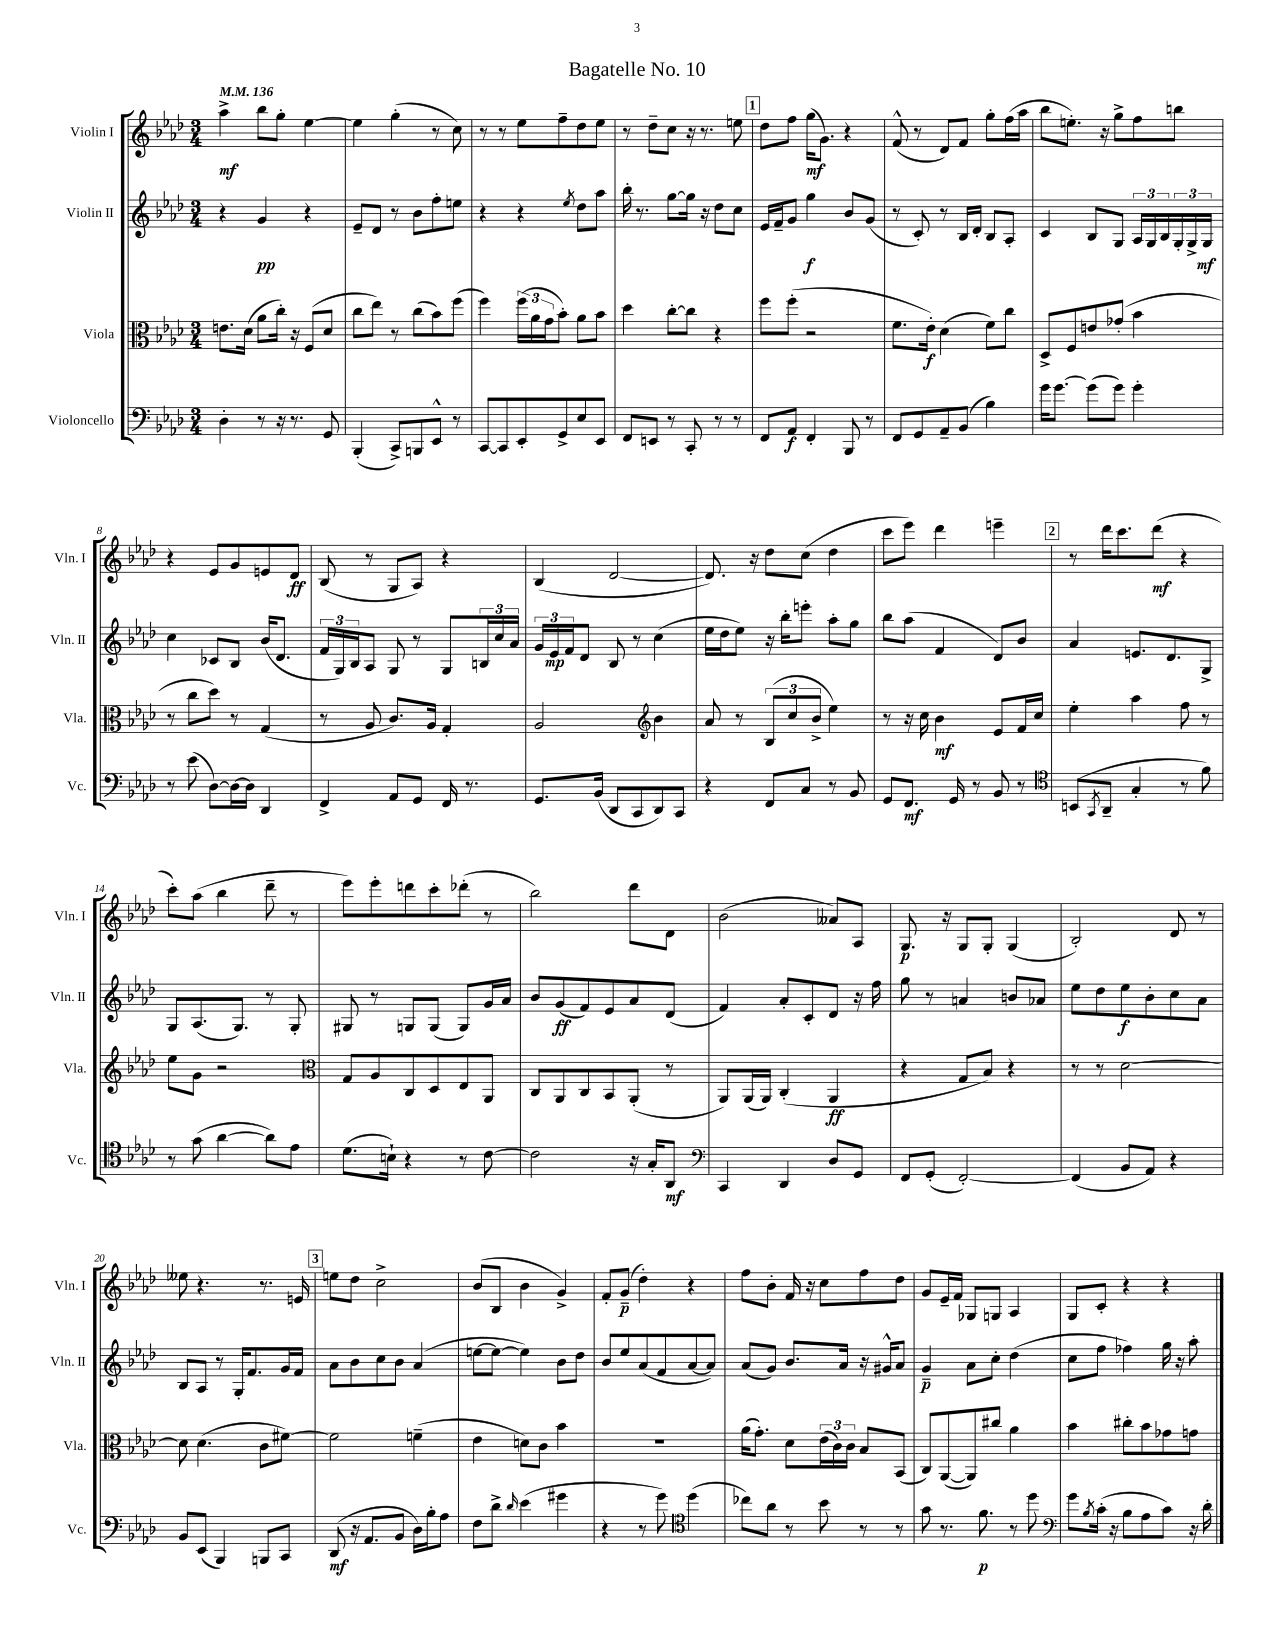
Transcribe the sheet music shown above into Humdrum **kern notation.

**kern	**dynam	**kern	**dynam	**kern	**dynam	**kern	**dynam
*part4	*part4	*part3	*part3	*part2	*part2	*part1	*part1
*staff4	*staff4	*staff3	*staff3	*staff2	*staff2	*staff1	*staff1
*I"Violoncello	*	*I"Viola	*	*I"Violin II	*	*I"Violin I	*
*I'Vc.	*	*I'Vla.	*	*I'Vln. II	*	*I'Vln. I	*
*clefF4	*	*clefC3	*	*clefG2	*	*clefG2	*
*k[b-e-a-d-]	*	*k[b-e-a-d-]	*	*k[b-e-a-d-]	*	*k[b-e-a-d-]	*
*M3/4	*	*M3/4	*	*M3/4	*	*M3/4	*
*MM136	*	*MM136	*	*MM136	*	*MM136	*
=1	=1	=1	=1	=1	=1	=1	=1
4D-'\	.	8.en\L	.	4r	.	4aa-^\	mf
.	.	(16d-\Jk	.	.	.	.	.
8r	.	8a-\L	.	4g/	pp	8bb-\L	.
16r	.	16cc'\Jk)	.	.	.	8gg'\J	.
8.r	.	16r	.	.	.	.	.
.	.	(8F/L	.	4r	.	[4ee-\	.
8GG/	.	8d-/J	.	.	.	.	.
=2	=2	=2	=2	=2	=2	=2	=2
(4BBB-'/	.	8cc\L	.	8e-~/L	.	4ee-\]	.
.	.	8ee-\J)	.	8d-/J	.	.	.
8CC^/L)	.	8r	.	8r	.	(4gg'\	.
8BBBn/	.	(8cc\L	.	8b-\L	.	.	.
8EE-^^/J	.	8b-\)	.	8ff'\	.	8r	.
8r	.	(8ff\J	.	8een\J	.	8cc\)	.
=3	=3	=3	=3	=3	=3	=3	=3
[8CC/L	.	4ff\)	.	4r	.	8r	.
8CC/]	.	.	.	.	.	8r	.
8EE-'/	.	(24ff\LL	.	4r	.	8ee-\L	.
.	.	24a-\	.	.	.	.	.
.	.	24g\J	.	.	.	.	.
8GG^/	.	8b-'\J)	.	.	.	8ff~\	.
.	.	.	.	8qee-/	.	.	.
8E-/	.	8a-\L	.	8dd-\L	.	8dd-\	.
8EE-/J	.	8b-\J	.	8aa-\J	.	8ee-\J	.
=4	=4	=4	=4	=4	=4	=4	=4
8FF/L	.	4dd-\	.	16bb-'\	.	8r	.
.	.	.	.	8.r	.	.	.
8EEn/J	.	.	.	.	.	8dd-~\L	.
8r	.	[8cc'\L	.	[8gg\L	.	8cc\J	.
8CC'/	.	8cc\J]	.	16gg\Jk]	.	16r	.
.	.	.	.	16r	.	8.r	.
8r	.	4r	.	8dd-\L	.	.	.
8r	.	.	.	8cc\J	.	8een\	.
!!LO:REH:place=s1:t=1
=5	=5	=5	=5	=5	=5	=5	=5
8FF/L	.	8ff\L	.	16e-/LL	.	8dd-\L	.
.	.	.	.	16f~/J	.	.	.
8AA-/J	f	(8ff'\J	.	8g/J	.	8ff\J	.
4FF'/	.	2r	.	4gg\	f	(16gg\KL	mf
.	.	.	.	.	.	8.g\J)	.
8BBB-/	.	.	.	8b-/L	.	4r	.
8r	.	.	.	(8g/J	.	.	.
=6	=6	=6	=6	=6	=6	=6	=6
8FF/L	.	8.f\L	.	8r	.	(8f^^/	.
8GG/	.	.	.	8c'/)	.	8r	.
.	.	16e-'\Jk)	f	.	.	.	.
8AA-~/	.	(4d-\	.	8r	.	8d-/L)	.
(8BB-/J	.	.	.	16B-/LL	.	8f/J	.
.	.	.	.	16d-'/JJ	.	.	.
4B-\)	.	8f\L)	.	8B-/L	.	8gg'\L	.
.	.	8cc\J	.	8A-'/J	.	(16ff\L	.
.	.	.	.	.	.	16aa-\JJ	.
=7	=7	=7	=7	=7	=7	=7	=7
16g\KL	.	8D-^/L	.	4c/	.	8bb-\L	.
[8.g\J	.	.	.	.	.	.	.
.	.	8F/	.	.	.	8.een'\J)	.
(8g\L]	.	8en/	.	8B-/L	.	.	.
.	.	.	.	.	.	16r	.
8g\J)	.	(8g-X'/J	.	8G/J	.	8gg^\L	.
4g'\	.	4b-\	.	24A-/LL	.	8ff\	.
.	.	.	.	24G/	.	.	.
.	.	.	.	24B-/	.	.	.
.	.	.	.	24G'/	.	8bbn\J	.
.	.	.	.	24G^/	.	.	.
.	.	.	.	24G/JJ	mf	.	.
!!LO:LB:g=z
=8	=8	=8	=8	=8	=8	=8	=8
8r	.	8r	.	4cc\	.	4r	.
(8e-\	.	8cc\L	.	.	.	.	.
[8D-\L)	.	8dd-\J)	.	8c-X/L	.	8e-/L	.
16D-\L_	.	8r	.	8B-/J	.	8g/	.
16D-\JJ]	.	.	.	.	.	.	.
4DD-/	.	(4G/	.	(16b-/KL	.	8en/	.
.	.	.	.	8.d-/J	.	.	.
.	.	.	.	.	.	8d-/J	ff
=9	=9	=9	=9	=9	=9	=9	=9
4FF^/	.	8r	.	24f/LL	.	(8B-/	.
.	.	.	.	24G/)	.	.	.
.	.	.	.	24B-/J	.	.	.
.	.	8A-/	.	8A-/J	.	8r	.
8AA-/L	.	8.c/L)	.	8G/	.	8G/L	.
8GG/J	.	.	.	8r	.	8A-/J)	.
.	.	16A-/Jk	.	.	.	.	.
16FF/	.	4G'/	.	8G/L	.	4r	.
8.r	.	.	.	.	.	.	.
.	.	.	.	24Bn/L	.	.	.
.	.	.	.	24cc/	.	.	.
.	.	.	.	24a-/JJ	.	.	.
=10	=10	=10	=10	=10	=10	=10	=10
8.GG/L	.	2A-/	.	24g/LL	.	(4B-/	.
.	.	.	.	24e-/	mp	.	.
.	.	.	.	24f/J	.	.	.
.	.	.	.	8d-/J	.	.	.
(16BB-/Jk	.	.	.	.	.	.	.
8DD-/L	.	.	.	8B-/	.	[2d-/	.
8CC/	.	.	.	8r	.	.	.
*	*	*clefG2	*	*	*	*	*
8DD-/)	.	4b-\	.	(4cc\	.	.	.
8CC/J	.	.	.	.	.	.	.
=11	=11	=11	=11	=11	=11	=11	=11
4r	.	8a-/	.	16ee-\LL	.	8.d-/])	.
.	.	.	.	16dd-\J	.	.	.
.	.	8r	.	8ee-\J)	.	.	.
.	.	.	.	.	.	16r	.
8FF/L	.	(12B-/L	.	16r	.	8dd-\L	.
.	.	.	.	16bb-'\KL	.	.	.
.	.	12cc/	.	.	.	.	.
8C/J	.	.	.	8eeen'\J	.	(8cc\J	.
.	.	12b-^/J	.	.	.	.	.
8r	.	4ee-\)	.	8aa-'\L	.	4dd-\	.
8BB-/	.	.	.	8gg\J	.	.	.
=12	=12	=12	=12	=12	=12	=12	=12
8GG/L	.	8r	.	8bb-\L	.	8ccc\L	.
8.FF/J	mf	16r	.	(8aa-\J	.	8eee-\J)	.
.	.	16cc\	.	.	.	.	.
.	.	4b-\	mf	4f/	.	4ddd-\	.
16GG/	.	.	.	.	.	.	.
8r	.	.	.	.	.	.	.
8BB-/	.	8e-/L	.	8d-/L)	.	4eeen~\	.
8r	.	16f/L	.	8b-/J	.	.	.
.	.	16cc/JJ	.	.	.	.	.
!!LO:REH:place=s1:t=2
=13	=13	=13	=13	=13	=13	=13	=13
*clefC4	*	*	*	*	*	*	*
(8BBn/L	.	4ee-'\	.	4a-/	.	8r	.
8qGG/	.	.	.	.	.	.	.
8AA-~/J	.	.	.	.	.	16ddd-\KL	.
.	.	.	.	.	.	8.ccc\	.
4G'/	.	4aa-\	.	8.en/L	.	.	.
.	.	.	.	.	.	(8ddd-\J	mf
.	.	.	.	8.d-/	.	.	.
8r	.	8ff\	.	.	.	4r	.
8f\)	.	8r	.	8G^/J	.	.	.
!!LO:LB:g=z
=14	=14	=14	=14	=14	=14	=14	=14
8r	.	8ee-\L	.	8G/L	.	8ccc'\L)	.
(8g\	.	8g\J	.	(8.A-/	.	(8aa-\J	.
[4a-\	.	2r	.	.	.	4bb-\	.
.	.	.	.	8.G/J)	.	.	.
8a-\L])	.	.	.	8r	.	8ddd-~\	.
8e-\J	.	.	.	8G'/	.	8r	.
=15	=15	=15	=15	=15	=15	=15	=15
*	*	*clefC3	*	*	*	*	*
(8.d-\L	.	8G/L	.	8G#X/	.	8eee-\L)	.
.	.	8A-/	.	8r	.	8eee-'\	.
16Bn`\Jk)	.	.	.	.	.	.	.
4r	.	8C/	.	8Gn/L	.	8dddn\	.
.	.	8D-/	.	(8G/J	.	8ccc'\	.
8r	.	8E-/	.	8G/L)	.	(8ddd-X'\J	.
[8c\	.	8AA-/J	.	16g/L	.	8r	.
.	.	.	.	16a-/JJ	.	.	.
=16	=16	=16	=16	=16	=16	=16	=16
2c\]	.	8C/L	.	8b-/L	.	2bb-\)	.
.	.	8AA-/	.	(8g/	ff	.	.
.	.	8C/	.	8f/)	.	.	.
.	.	8BB-/	.	8e-/	.	.	.
16r	.	(8AA-'/J	.	8a-/	.	8ddd-\L	.
16G'/KL	.	.	.	.	.	.	.
8AA-/J	mf	8r	.	(8d-/J	.	8d-\J	.
=17	=17	=17	=17	=17	=17	=17	=17
*clefF4	*	*	*	*	*	*	*
4CC/	.	8AA-/L)	.	4f/)	.	(2b-\	.
.	.	(16AA-/L	.	.	.	.	.
.	.	16AA-/JJ)	.	.	.	.	.
4DD-/	.	(4C'/	.	8a-'/L	.	.	.
.	.	.	.	8c'/	.	.	.
8D-/L	.	4AA-/	ff	8d-/J	.	8a--X/L)	.
8GG/J	.	.	.	16r	.	8A-/J	.
.	.	.	.	16ff\	.	.	.
=18	=18	=18	=18	=18	=18	=18	=18
8FF/L	.	4r	.	8gg\	.	8.G/	p
(8GG'/J	.	.	.	8r	.	.	.
.	.	.	.	.	.	16r	.
[2FF'/)	.	8G/L	.	4an/	.	8G/L	.
.	.	8B-/J)	.	.	.	8G'/J	.
.	.	4r	.	8bn/L	.	(4G/	.
.	.	.	.	8a-X/J	.	.	.
=19	=19	=19	=19	=19	=19	=19	=19
(4FF/]	.	8r	.	8ee-\L	.	2B-'/)	.
.	.	8r	.	8dd-\	.	.	.
8BB-/L	.	[2d-\	.	8ee-\	f	.	.
8AA-/J)	.	.	.	8b-'\	.	.	.
4r	.	.	.	8cc\	.	8d-/	.
.	.	.	.	8a-\J	.	8r	.
!!LO:LB:g=z
=20	=20	=20	=20	=20	=20	=20	=20
8BB-/L	.	8d-\]	.	8B-/L	.	8ee--X\	.
(8EE-/J	.	(4.d-\	.	8A-/J	.	4.r	.
4BBB-/)	.	.	.	8r	.	.	.
.	.	.	.	16G'/KL	.	.	.
.	.	.	.	8.f/	.	.	.
8BBBn/L	.	8c\L	.	.	.	8.r	.
8CC/J	.	[8f#X\J)	.	16g/L	.	.	.
.	.	.	.	16f/JJ	.	16en/	.
!!LO:REH:place=s1:t=3
=21	=21	=21	=21	=21	=21	=21	=21
(8DD-/	mf	2f#\]	.	8a-\L	.	8een\L	.
16r	.	.	.	8b-\	.	8dd-\J	.
8.AA-/L	.	.	.	.	.	.	.
.	.	.	.	8cc\	.	2cc^\	.
8BB-/J	.	.	.	8b-\J	.	.	.
16D-\LL)	.	(4fn~\	.	(4a-/	.	.	.
16B-'\J	.	.	.	.	.	.	.
8A-\J	.	.	.	.	.	.	.
=22	=22	=22	=22	=22	=22	=22	=22
8F\L	.	4e-\	.	[8een\L	.	(8b-/L	.
8d-^\J	.	.	.	8ee\J_	.	8B-/J	.
16qqd-/	.	.	.	.	.	.	.
(4e-\	.	8dn\L)	.	4ee\])	.	4b-\	.
.	.	8c\J	.	.	.	.	.
4g#X\	.	4b-\	.	8b-\L	.	4g^/)	.
.	.	.	.	8dd-\J	.	.	.
=23	=23	=23	=23	=23	=23	=23	=23
4r	.	2.r	.	8b-/L	.	8f'/L	.
.	.	.	.	8ee-/	.	(8g~/J	p
8r	.	.	.	(8a-/	.	4dd-'\)	.
8g\)	.	.	.	8f/	.	.	.
*clefC4	*	*	*	*	*	*	*
(4dd-\	.	.	.	[8a-/	.	4r	.
.	.	.	.	8a-/J])	.	.	.
=24	=24	=24	=24	=24	=24	=24	=24
8cc-X\L)	.	(16a-\KL	.	(8a-/L	.	8ff\L	.
.	.	8.g'\J)	.	.	.	.	.
8a-\J	.	.	.	8g/J)	.	8b-'\J	.
8r	.	8d-\L	.	8.b-/L	.	16f/	.
.	.	.	.	.	.	16r	.
8b-\	.	(24e-\L	.	.	.	8cc\L	.
.	.	24c\)	.	.	.	.	.
.	.	.	.	16a-/Jk	.	.	.
.	.	24c\JJ	.	.	.	.	.
8r	.	8B-/L	.	16r	.	8ff\	.
.	.	.	.	16g#X^^/KL	.	.	.
8r	.	(8BB-/J	.	8a-/J	.	8dd-\J	.
=25	=25	=25	=25	=25	=25	=25	=25
8g\	.	8C/L)	.	4g~/	p	8g/L	.
8.r	.	([8AA-/	.	.	.	16e-~/L	.
.	.	.	.	.	.	16f/JJ	.
.	.	8AA-/])	.	8a-\L	.	8G-X/L	.
8.f\	p	.	.	.	.	.	.
.	.	8cc#X/J	.	8cc'\J	.	8Gn/J	.
8r	.	4a-\	.	(4dd-\	.	4A-/	.
8dd-\	.	.	.	.	.	.	.
=26	=26	=26	=26	=26	=26	=26	=26
*clefF4	*	*	*	*	*	*	*
8g\L	.	4b-\	.	8cc\L	.	8G/L	.
8qB-/	.	.	.	.	.	.	.
(16c'\Jk	.	.	.	8ff\J	.	8c'/J	.
16r	.	.	.	.	.	.	.
8B-\L	.	8cc#X'\L	.	4ff-X\)	.	4r	.
8A-\	.	8b-\	.	.	.	.	.
8c\J)	.	8g-X\	.	16gg\	.	4r	.
.	.	.	.	16r	.	.	.
16r	.	8gn\J	.	8aa-'\	.	.	.
16d-'\	.	.	.	.	.	.	.
==	==	==	==	==	==	==	==
*-	*-	*-	*-	*-	*-	*-	*-
